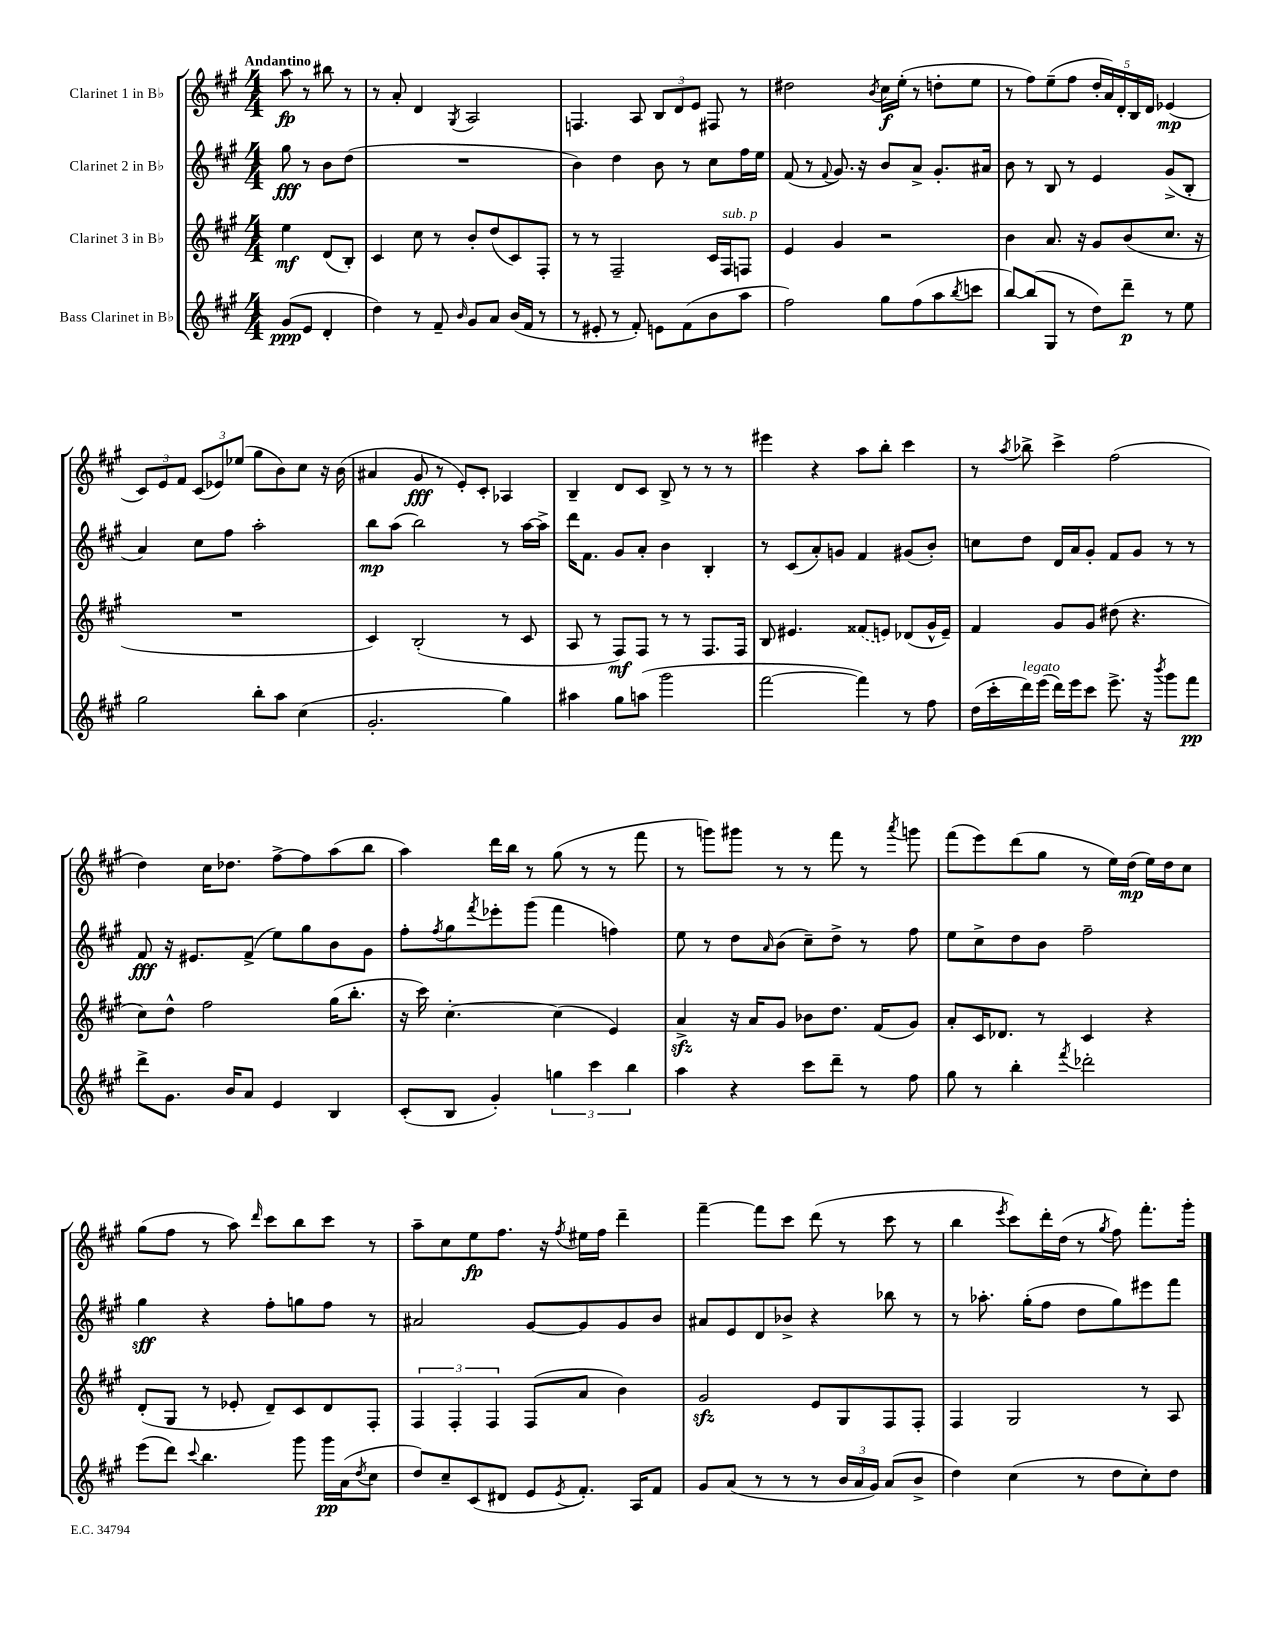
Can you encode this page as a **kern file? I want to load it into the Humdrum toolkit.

**kern	**dynam	**kern	**dynam	**kern	**dynam	**kern	**dynam
*part4	*part4	*part3	*part3	*part2	*part2	*part1	*part1
*staff4	*staff4	*staff3	*staff3	*staff2	*staff2	*staff1	*staff1
*I"Bass Clarinet in B♭	*	*I"Clarinet 3 in B♭	*	*I"Clarinet 2 in B♭	*	*I"Clarinet 1 in B♭	*
*clefG2	*	*clefG2	*	*clefG2	*	*clefG2	*
*k[f#c#g#]	*	*k[f#c#g#]	*	*k[f#c#g#]	*	*k[f#c#g#]	*
*M4/4	*	*M4/4	*	*M4/4	*	*M4/4	*
=	=	=	=	=	=	=	=
!	!	!	!	!	!	!LO:TX:a:B:t=Andantino	!
(8g#/L	ppp	4ee\	mf	8gg#\	fff	8aa\	fp
8e/J	.	.	.	8r	.	8r	.
4d'/	.	(8d/L	.	8b\L	.	8bb#X\	.
.	.	8B'/J)	.	(8dd\J	.	8r	.
=1	=1	=1	=1	=1	=1	=1	=1
4dd\)	.	4c#/	.	1r	.	8r	.
.	.	.	.	.	.	8a'/	.
8r	.	8cc#\	.	.	.	4d/	.
8f#~/	.	8r	.	.	.	.	.
16qqb/	.	.	.	.	.	8qG#/	.
8g#/L	.	8b'/L	.	.	.	2A/	.
8a/J	.	(8dd/	.	.	.	.	.
(16b/LL	.	8c#/)	.	.	.	.	.
16f#/JJ	.	.	.	.	.	.	.
8r	.	8F#'/J	.	.	.	.	.
=2	=2	=2	=2	=2	=2	=2	=2
8r	.	8r	.	4b\)	.	4.Fn/	.
8e#X'/	.	8r	.	.	.	.	.
8r	.	2F#~/	.	4dd\	.	.	.
8f#'/)	.	.	.	.	.	8A/	.
8en\L	.	.	.	8b\	.	12B/L	.
.	.	.	.	.	.	12d/	.
(8f#\	.	.	.	8r	.	.	.
.	.	.	.	.	.	12e/J	.
8b\	.	16c#/LL	.	8cc#\L	.	8F#X/	.
!	!	!LO:TX:a:i:t=sub. p	!	!	!	!	!
.	.	16F#/J	.	.	.	.	.
8aa\J	.	8Fn/J	.	16ff#\L	.	8r	.
.	.	.	.	16ee\JJ	.	.	.
=3	=3	=3	=3	=3	=3	=3	=3
2ff#\)	.	4e/	.	(8f#/	.	2dd#X\	.
.	.	.	.	8r	.	.	.
.	.	.	.	8qqf#/	.	.	.
.	.	4g#/	.	8.g#/)	.	.	.
.	.	.	.	16r	.	.	.
.	.	.	.	.	.	8qb/	.
8gg#\L	.	2r	.	8b/L	.	16cc#\LL	f
.	.	.	.	.	.	(16ee'\JJ	.
(8ff#\	.	.	.	8a^/J	.	8r	.
8aa\	.	.	.	8.g#'/L	.	8ddn'\L	.
8qbb/	.	.	.	.	.	.	.
8cccn\J	.	.	.	.	.	8ee\J	.
.	.	.	.	16a#X/Jk	.	.	.
=4	=4	=4	=4	=4	=4	=4	=4
[8bb/L)	.	4b\	.	8b\	.	8r	.
(8bb/]	.	.	.	8r	.	8ff#\L)	.
8G#/J	.	8.a/	.	8B/	.	(8ee~\	.
8r	.	.	.	8r	.	8ff#\J	.
.	.	16r	.	.	.	.	.
8dd\L)	.	8g#/L	.	4e/	.	20dd'/LL	.
.	.	.	.	.	.	20a/)	.
.	.	.	.	.	.	20d'/	.
8ddd~\J	p	(8b/	.	.	.	.	.
.	.	.	.	.	.	20B/	.
.	.	.	.	.	.	20d/JJ	.
8r	.	8.cc#/J	.	(8g#^/L	.	(4e-X/	mp
8ee\	.	.	.	8B'/J	.	.	.
.	.	16r	.	.	.	.	.
!!LO:LB:g=z
=5	=5	=5	=5	=5	=5	=5	=5
2gg#\	.	1r	.	4a/)	.	12c#/L)	.
.	.	.	.	.	.	12e/	.
.	.	.	.	.	.	12f#/J	.
.	.	.	.	8cc#\L	.	(12c#/L	.
.	.	.	.	.	.	12e-X/)	.
.	.	.	.	8ff#\J	.	.	.
.	.	.	.	.	.	(12ee-X/J	.
8bb'\L	.	.	.	2aa'\	.	8gg#\L	.
8aa\J	.	.	.	.	.	8b\)	.
(4cc#\	.	.	.	.	.	8cc#\J	.
.	.	.	.	.	.	16r	.
.	.	.	.	.	.	(16b\	.
=6	=6	=6	=6	=6	=6	=6	=6
2.g#'/	.	4c#/)	.	8bb\L	mp	4a#X/	.
.	.	.	.	(8aa\J	.	.	.
.	.	(2B'/	.	2bb\)	.	8g#/	fff
.	.	.	.	.	.	8r	.
.	.	.	.	.	.	8e'/L)	.
.	.	.	.	.	.	8c#'/J	.
4gg#\)	.	8r	.	8r	.	4A-X/	.
.	.	8c#/	.	[16aa\LL	.	.	.
.	.	.	.	16aa^\JJ]	.	.	.
=7	=7	=7	=7	=7	=7	=7	=7
4aa#X\	.	8A/	.	16ddd\KL	.	4B~/	.
.	.	.	.	8.f#\J	.	.	.
.	.	8r	.	.	.	.	.
8gg#\L	.	8F#/L)	mf	8g#/L	.	8d/L	.
(8aan\J	.	8F#/J	.	8a'/J	.	8c#/J	.
2ggg#\	.	8r	.	4b\	.	8B^/	.
.	.	8r	.	.	.	8r	.
.	.	8.F#/L	.	4B'/	.	8r	.
.	.	.	.	.	.	8r	.
.	.	16F#/Jk	.	.	.	.	.
=8	=8	=8	=8	=8	=8	=8	=8
[2fff#\	.	8B/	.	8r	.	4eee#X\	.
.	.	4.e#X/	.	(8c#/L	.	.	.
.	.	.	.	8a'/)	.	4r	.
.	.	.	.	8gn/J	.	.	.
4fff#\])	.	(8f##X/L	.	4f#/	.	8aa\L	.
.	.	8en/J)	.	.	.	8bb'\J	.
8r	.	(8d-X/L	.	(8g#X/L	.	4ccc#\	.
8ff#\	.	16g#^^/L	.	8b'/J)	.	.	.
.	.	16e~/JJ)	.	.	.	.	.
=9	=9	=9	=9	=9	=9	=9	=9
(16dd\LL	.	4f#/	.	8ccn\L	.	8r	.
16ccc#'\	.	.	.	.	.	.	.
.	.	.	.	.	.	8qaa/	.
!LO:TX:a:i:t=legato	!	!	!	!	!	!	!
16ddd\)	.	.	.	8dd\J	.	8bb-X^\	.
(16eee\JJ	.	.	.	.	.	.	.
16ddd\LL)	.	8g#/L	.	16d/LL	.	4ccc#^\	.
16eee\J	.	.	.	16a/J	.	.	.
8ccc#\J	.	8g#/J	.	8g#'/J	.	.	.
8.eee^\	.	(8dd#X\	.	8f#/L	.	(2ff#\	.
.	.	4.r	.	8g#/J	.	.	.
16r	.	.	.	.	.	.	.
8qbbb/	.	.	.	.	.	.	.
8ggg#\L	.	.	.	8r	.	.	.
8fff#\J	pp	.	.	8r	.	.	.
!!LO:LB:g=z
=10	=10	=10	=10	=10	=10	=10	=10
8ddd^\L	.	8cc#\L)	.	8f#/	fff	4dd\)	.
8.g#\J	.	8dd^^\J	.	16r	.	.	.
.	.	.	.	8.e#X/L	.	.	.
.	.	2ff#\	.	.	.	16cc#\KL	.
16b/KL	.	.	.	.	.	8.dd-X\J	.
8a/J	.	.	.	(8f#^/J	.	.	.
4e/	.	.	.	8ee\L)	.	[8ff#^\L	.
.	.	.	.	8gg#\	.	8ff#\]	.
4B/	.	(16gg#\KL	.	8b\	.	(8aa\	.
.	.	8.bb'\J	.	.	.	.	.
.	.	.	.	8g#\J	.	8bb\J	.
=11	=11	=11	=11	=11	=11	=11	=11
(8c#'/L	.	16r	.	8ff#'\L	.	4aa\)	.
.	.	16ccc#\)	.	.	.	.	.
.	.	.	.	8qff#/	.	.	.
8B/J	.	[4.cc#'\	.	8gg#\	.	.	.
.	.	.	.	8qfff#/	.	.	.
4g#'/)	.	.	.	8eee-X'\	.	16ddd\LL	.
.	.	.	.	.	.	16bb\JJ	.
.	.	.	.	(8ggg#\J	.	8r	.
6ggn\	.	(4cc#\]	.	4fff#\	.	(8gg#\	.
.	.	.	.	.	.	8r	.
6ccc#\	.	.	.	.	.	.	.
.	.	4e/)	.	4ffn\)	.	8r	.
6bb\	.	.	.	.	.	.	.
.	.	.	.	.	.	8fff#\	.
=12	=12	=12	=12	=12	=12	=12	=12
4aa\	.	4azz^/	.	8ee\	.	8r	.
.	.	.	.	8r	.	8gggn\L)	.
4r	.	16r	.	8dd\L	.	8ggg#X\J	.
.	.	16a/KL	.	.	.	.	.
.	.	.	.	16qqa/	.	.	.
.	.	8g#/J	.	(8b\J	.	8r	.
8ccc#\L	.	8b-X\L	.	8cc#~\L)	.	8r	.
8ddd~\J	.	8.dd\J	.	8dd^\J	.	8fff#\	.
8r	.	.	.	8r	.	8r	.
.	.	(16f#/KL	.	.	.	.	.
.	.	.	.	.	.	8qaaa/	.
8ff#\	.	8g#/J)	.	8ff#\	.	8gggn\	.
=13	=13	=13	=13	=13	=13	=13	=13
8gg#\	.	8a'/L	.	8ee\L	.	(8fff#\L	.
8r	.	16c#/K	.	8cc#^\	.	8eee\)	.
.	.	8.d-X/J	.	.	.	.	.
4bb'\	.	.	.	8dd\	.	(8ddd\	.
.	.	8r	.	8b\J	.	8gg#\J	.
8qfff#/	.	.	.	.	.	.	.
2ddd-X'\	.	4c#/	.	2ff#~\	.	8r	.
.	.	.	.	.	.	16ee\LL)	.
.	.	.	.	.	.	(16dd\JJ	mp
.	.	4r	.	.	.	16ee\LL)	.
.	.	.	.	.	.	16dd\J	.
.	.	.	.	.	.	8cc#\J	.
!!LO:LB:g=z
=14	=14	=14	=14	=14	=14	=14	=14
(8eee\L	.	(8d'/L	.	4gg#\	sff	(8gg#\L	.
8ddd\J)	.	8G#/J	.	.	.	8ff#\J	.
8qqccc#/	.	.	.	.	.	.	.
4.bb\	.	8r	.	4r	.	8r	.
.	.	8e-X'/	.	.	.	8aa\)	.
.	.	.	.	.	.	16qqddd/	.
.	.	8d~/L)	.	8ff#'\L	.	8ccc#\L	.
8ggg#\	.	8c#/	.	8ggn\	.	8bb\	.
16ggg#\LL	pp	8d/	.	8ff#\J	.	8ccc#\J	.
(16a\J	.	.	.	.	.	.	.
8qdd/	.	.	.	.	.	.	.
8cc#\J	.	8F#'/J	.	8r	.	8r	.
=15	=15	=15	=15	=15	=15	=15	=15
8dd/L)	.	6F#/	.	2a#X/	.	8aa~\L	.
8cc#~/	.	.	.	.	.	8cc#\	.
.	.	6F#'/	.	.	.	.	.
(8c#/	.	.	.	.	.	8ee\	fp
.	.	6F#/	.	.	.	.	.
8d#X/J	.	.	.	.	.	8.ff#\J	.
8e/L	.	(8F#/L	.	[8g#/L	.	.	.
.	.	.	.	.	.	16r	.
8qe/	.	.	.	.	.	8qff#/	.
8.f#'/J)	.	8a/J	.	8g#/]	.	16ee#X\LL	.
.	.	.	.	.	.	16ff#\JJ	.
.	.	4b\)	.	8g#/	.	4ddd~\	.
16A/KL	.	.	.	.	.	.	.
8f#/J	.	.	.	8b/J	.	.	.
=16	=16	=16	=16	=16	=16	=16	=16
8g#/L	.	2g#zz/	.	8a#X/L	.	[4fff#~\	.
(8a/J	.	.	.	8e/	.	.	.
8r	.	.	.	8d/	.	8fff#\L]	.
8r	.	.	.	8b-X^/J	.	8ccc#\J	.
8r	.	8e/L	.	4r	.	(8ddd\	.
24b/LL	.	8G#/	.	.	.	8r	.
24a/	.	.	.	.	.	.	.
24g#/JJ)	.	.	.	.	.	.	.
(8a/L	.	8F#/	.	8bb-X\	.	8ccc#\	.
8b^/J	.	8F#'/J	.	8r	.	8r	.
=17	=17	=17	=17	=17	=17	=17	=17
4dd\)	.	4F#/	.	8r	.	4bb\	.
.	.	.	.	8.aa-X'\	.	.	.
.	.	.	.	.	.	8qeee/	.
(4cc#\	.	2G#/	.	.	.	8ccc#\L)	.
.	.	.	.	(16gg#'\KL	.	.	.
.	.	.	.	8ff#\J	.	16ddd'\L	.
.	.	.	.	.	.	(16dd\JJ	.
8r	.	.	.	8dd\L	.	8r	.
.	.	.	.	.	.	8qgg#/	.
8dd\L	.	.	.	8gg#\)	.	8ff#\)	.
8cc#'\)	.	8r	.	8eee#X\	.	8.fff#'\L	.
8dd\J	.	8A/	.	8fff#\J	.	.	.
.	.	.	.	.	.	16ggg#'\Jk	.
==	==	==	==	==	==	==	==
*-	*-	*-	*-	*-	*-	*-	*-
